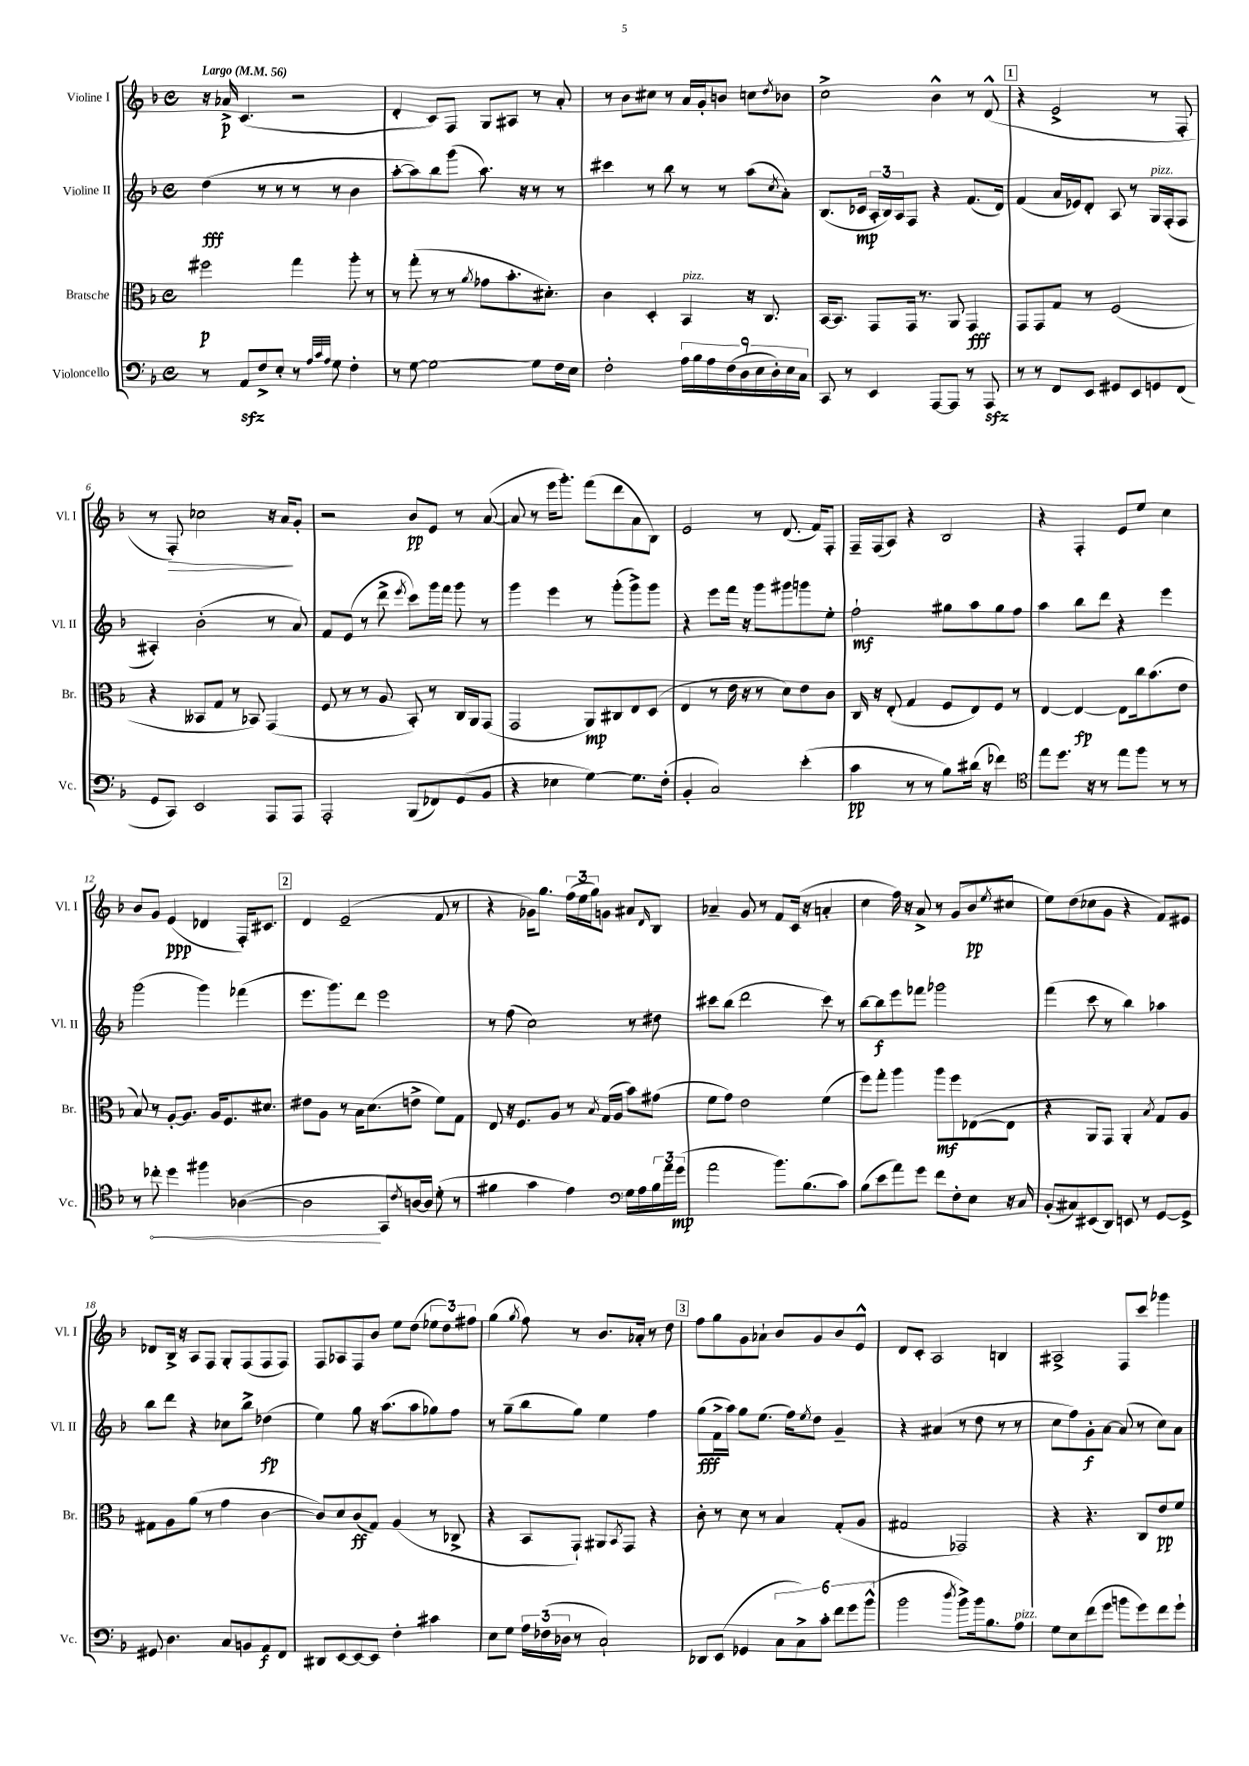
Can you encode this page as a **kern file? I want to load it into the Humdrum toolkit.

**kern	**kern	**kern	**kern
*staff4	*staff3	*staff2	*staff1
*clefF4	*clefC3	*clefG2	*clefG2
*k[b-]	*k[b-]	*k[b-]	*k[b-]
*M4/4	*M4/4	*M4/4	*M4/4
*met(c)	*met(c)	*met(c)	*met(c)
*MM56	*MM56	*MM56	*MM56
8r	2ff#\	(4dd\	16r
.	.	.	16a-^/
8AA/L	.	.	(4.c/
8F^/	.	8r	.
8E'/J	.	8r	.
8r	4gg\	8r	2r
32qqA/LLL	.	.	.
32qqc/	.	.	.
32qqA/JJJ	.	.	.
8G\	.	8r	.
4F'\	8aa'\	4b-\	.
.	8r	.	.
=	=	=	=
8r	8r	[8aa'\L	4d'/
[8G\	(8gg'\	8aa\])	.
2G\_	8r	8bb-\	8c/L)
.	8r	(8ggg\J	8F/J
.	8qa/	.	.
.	8g-\L	8.aa\)	8G/L
.	8.b-'\	.	8A#/J
.	.	16r	.
8G\]L	.	8r	8r
.	8.d#'\J)	.	.
16F\L	.	8r	8a'/
16E\JJ	.	.	.
=	=	=	=
2F'\	4c\	4ccc#\	8r
.	.	.	8b-\L
.	4D'/	8r	8cc#\J
.	.	8bb-\	8r
18A\LL	4BB-/	8r	16a/LL
18B-\	.	.	.
.	.	.	16g'/J
18A\	.	.	.
.	.	8r	8b/J
(18F\	.	.	.
18D\	.	.	.
.	16r	(8aa\L	8cc\L
18E\	.	.	.
.	8.C/	.	.
18D'\)	.	.	.
.	.	8qcc/	8qdd/
.	.	8a'\J)	8b-\J
18E\	.	.	.
18C\JJ	.	.	.
=	=	=	=
8CC/	[16BB-/LK	(8.B-/L	2cc^\
.	8.BB-/]J	.	.
8r	.	.	.
.	.	16c-/Jk	.
4EE/	8GG/L	24A'/LL	.
.	.	24B-/)	.
.	.	24A/J	.
.	16GG/Jk	8F/J	.
.	8.r	.	.
[8AAA/L	.	4r	4b-^^\
8AAA/]J	8AA/	.	.
8r	4GG/	(8.f/L	8r
8AAA/	.	.	(8d^^/
.	.	16d/Jk)	.
=	=	=	=
8r	8GG/L	(4f/	4r
8r	8GG/	.	.
8FF/L	8G/J	16a/LL	2e^/
.	.	16e-/J)	.
8EE/J	8r	8d'/J	.
8GG#/L	(2F/	8A/	.
8EE/	.	8r	.
8GG/	.	16G/LL	8r
.	.	(16F'/J	.
(8FF/J	.	8F/J	8F'/
=	=	=	=
8GG/L	4r	4A#'/)	8r
8CC/J)	.	.	8F'/)
2EE/	8BB--/L	(2b-'\	2cc-\
.	8G/J	.	.
.	8r	.	.
.	8BB-/)	.	.
8AAA/L	(4GG/	8r	16r
.	.	.	16a/LK
8AAA/J	.	8a/)	8g'/J
=	=	=	=
2AAA'/	8F/	8f/L	2r
.	8r	(8e/J	.
.	8r	8r	.
.	8A/	8ddd^\	.
.	.	8qeee/	.
(8BBB-/L	8BB-'/)	8ccc\L)	8b-/L
8FF-/)	8r	16ggg\L	8e/J
.	.	16fff\JJ	.
(8GG/	16C/LL	8ggg\	8r
.	16AA/J	.	.
8BB-/J	(8GG/J	8r	([8a/
=	=	=	=
4r	2GG/	4ggg\	8a/]
.	.	.	8r
4E-\	.	4eee\	16eee\LK
.	.	.	8.ggg'\J)
[4G\)	8AA/L)	8r	(8fff\L
.	8C#/	(8ggg'\L	8ddd\
8.G\]L	8E/	8ggg^\)	8a\
.	(8D/J	8ggg\J	8B-\J)
(16F'\Jk	.	.	.
=	=	=	=
4BB-'/	4E/	4r	2e/
2C/)	8r	8eee\L	.
.	16e\	16fff\Jk	.
.	16r	16r	.
.	8r	8ggg\L	8r
.	8d\L)	8ggg#\	(8.d/
(4e'\	8e\	8ggg\	.
.	.	.	16f/LK)
.	8c\J	8ee'\J	8F'/J
=	=	=	=
4c\	16C/	2ff`\	16F~/LL
.	16r	.	(16F/J
.	(8E'/	.	8A/J)
8r	4G/	.	4r
8r	.	.	.
8B-\L)	8F/L	8gg#\L	2B-/
(16d#\Jk	8E/)	8aa\	.
16r	.	.	.
4f-\)	8F/J	8gg#\	.
.	8r	8ff\J	.
=	=	=	=
*clefC4	*	*	*
8ee\L	[4E/	4aa\	4r
8.dd\J	.	.	.
.	4E/_	8bb-\L	4F'/
16r	.	.	.
8r	.	8ddd\J	.
8ee\L	8E\]L	4r	8e/L
8ff\J	16cc\k	.	8ee/J
.	(8.b-\	.	.
8r	.	4eee\	4cc\
8r	8e\J	.	.
=	=	=	=
8r	8B-/)	(2ggg\	8b-/L
8cc-'\	8r	.	8g/J
4dd\	[8A'/L	.	(4e/
.	8.A/]J	.	.
4ff#\	.	4ggg\)	4d-/
.	16A/LK	.	.
.	8.F/	.	.
([4A-\	.	(4fff-\	16F'/LK)
.	8.d#/J	.	8.c#/J
=	=	=	=
2A-\]	8e#\L	8.eee\L	4d/
.	8A\J	.	.
.	.	8.ggg\)	.
.	8r	.	(2e~/
.	16B-\LK	8ddd\J	.
.	(8.d\	.	.
8GG/L	.	2eee\	.
8qc/	.	.	.
[16A/L)	8e^\J	.	.
16A/]JJ	.	.	.
(8d'\	8f\L)	.	8f/
8r	8G\J	.	8r
=	=	=	=
4f#\	8E/	8r	4r
.	16r	(8ff\	.
.	8.F/L	.	.
4g\	.	2cc\)	16g-\LK)
.	.	.	8.gg\J
.	8A/J	.	.
4e\)	8r	.	(24ff\LL
.	.	.	24ee\
.	.	.	24gg\J)
.	8qB-/	.	.
.	(16G/LL	.	8g\J
.	16A/JJ	.	.
*clefF4	*	*	*
16G\LL	8b-\L)	8r	8a#/L
16A\	.	.	.
.	.	.	16qqd/
24B-\	(8g#\J	8dd#\	8B-/J
24a\	.	.	.
(24g\JJ	.	.	.
=	=	=	=
2a\	8f\L	8ccc#\L	4a-~/
.	8g\J)	(8bb-\J	.
.	2e\	2ddd\	8g/
.	.	.	8r
8.b-\L)	.	.	8f/L
.	.	.	(16c/Jk
(8.B-\	.	.	16r
.	(4f\	8ccc#\)	4a'/
8c\J)	.	8r	.
=	=	=	=
(8B-\L	8ff\L)	[8bb-\L	4cc\
8e\	8gg'\J	8bb-\]	.
8a\)	4aa\	8eee\	16ff\)
.	.	.	16r
8g\J	.	8fff-\J	8a^/
8f\L	8aa\L	2ggg-\	8r
8F'\	8ff\	.	(8g/L
8E\J	([8E-\	.	8b-/
.	.	.	8qee/
16r	8E-\]J	.	8cc#/J
16C/	.	.	.
=	=	=	=
(8BB-'/L	4r	(4fff\	8ee\L)
8C#/)	.	.	(8dd\
(8EE#/	8AA/L	8ccc\	8cc-\
8DD/J)	8GG/J)	8r	8g\J
8EE/	4AA'/	4bb-\)	4r
8r	.	.	.
.	8qB-/	.	.
[8GG/L	8G/L	4aa-\	8f/L)
8GG^/]J	8A/J	.	8e#/J
=	=	=	=
8GG#/	8G#\L	8bb-\L	8d-/L
4.D\	8A\	8ddd\J	16B-^/Jk
.	.	.	16r
.	(8a\J	4r	8A/L
.	8r	.	8F/J
8C/L	4g\	8cc-\L	8G'/L
8BB/	.	8bb-^\J	(8F/
8AA/	[4c\	(4dd-\	8F/
8FF/J	.	.	8F/J)
=	=	=	=
8DD#/L	8c/]L)	4ee\)	8F/L
[8EE/	8d/	.	8A-/
8EE/_	(8c/	8gg\	8F/
8EE/]J	8G/J)	16r	8b-/J
.	.	(8.aa\L	.
4F'\	(4A/	.	8ee\L
.	.	8aa\	(8dd\J
4c#\	8r	8gg-\)	12ee-\L
.	.	.	12dd\)
.	8C-^/	8ff\J	.
.	.	.	12ff#\J
=	=	=	=
8E\L	4r	8r	(4gg\
8G\J	.	(8gg~\L	.
.	.	.	8qgg/
24A\LL	8BB-/L	8bb-\	8ff\)
(24F-\	.	.	.
24D-\JJ	.	.	.
8r	8GG`/J)	8gg\J)	8r
2C`/)	8AA#/L	4ee\	8.b-/L
.	8qBB-/	.	.
.	8GG/J	.	.
.	.	.	16a-'/Jk
.	4r	4ff\	8r
.	.	.	8dd\
=	=	=	=
8DD-/L	8c'\	(8gg\L	8ff\L
(8EE/J	8r	16f^\L	8gg\
.	.	16aa\JJ)	.
4GG-/	8d\	8gg\L	8g\
.	8r	(8.ee\J	8a-`\J
12C\L	4B-/	.	8b-/L
.	.	16ff\LK)	.
12C^\)	.	.	.
.	.	8qee/	.
.	.	8dd\J	8g/
12c'\J	.	.	.
12f\L	(8G'/L	4g~/	8b-/
12g\	.	.	.
.	8A/J	.	8e^^/J
(12b-^^\J	.	.	.
=	=	=	=
2b-\	2G#/	4r	8d/L
.	.	.	8c'/J
.	.	(4a#/	2A/
8qdd/	.	.	.
8b-^\L)	2GG-/)	8r	.
16b-\k	.	8dd\	.
8.B-\	.	.	.
.	.	8r	4B/
8A\J	.	8r	.
=	=	=	=
8G\L	4r	8cc\L	2A#^/
8E\	.	8ff\)	.
(8f\	4.r	8g'\	.
8g\J	.	[8a\J	.
8b\L	.	(8a/]	8F/L
8g\)	8C/L	8r	8ccc/J
8f\	8e/	8cc\L)	4ggg-\
8g`\J	8f/J	8a\J	.
==	==	==	==
*-	*-	*-	*-
